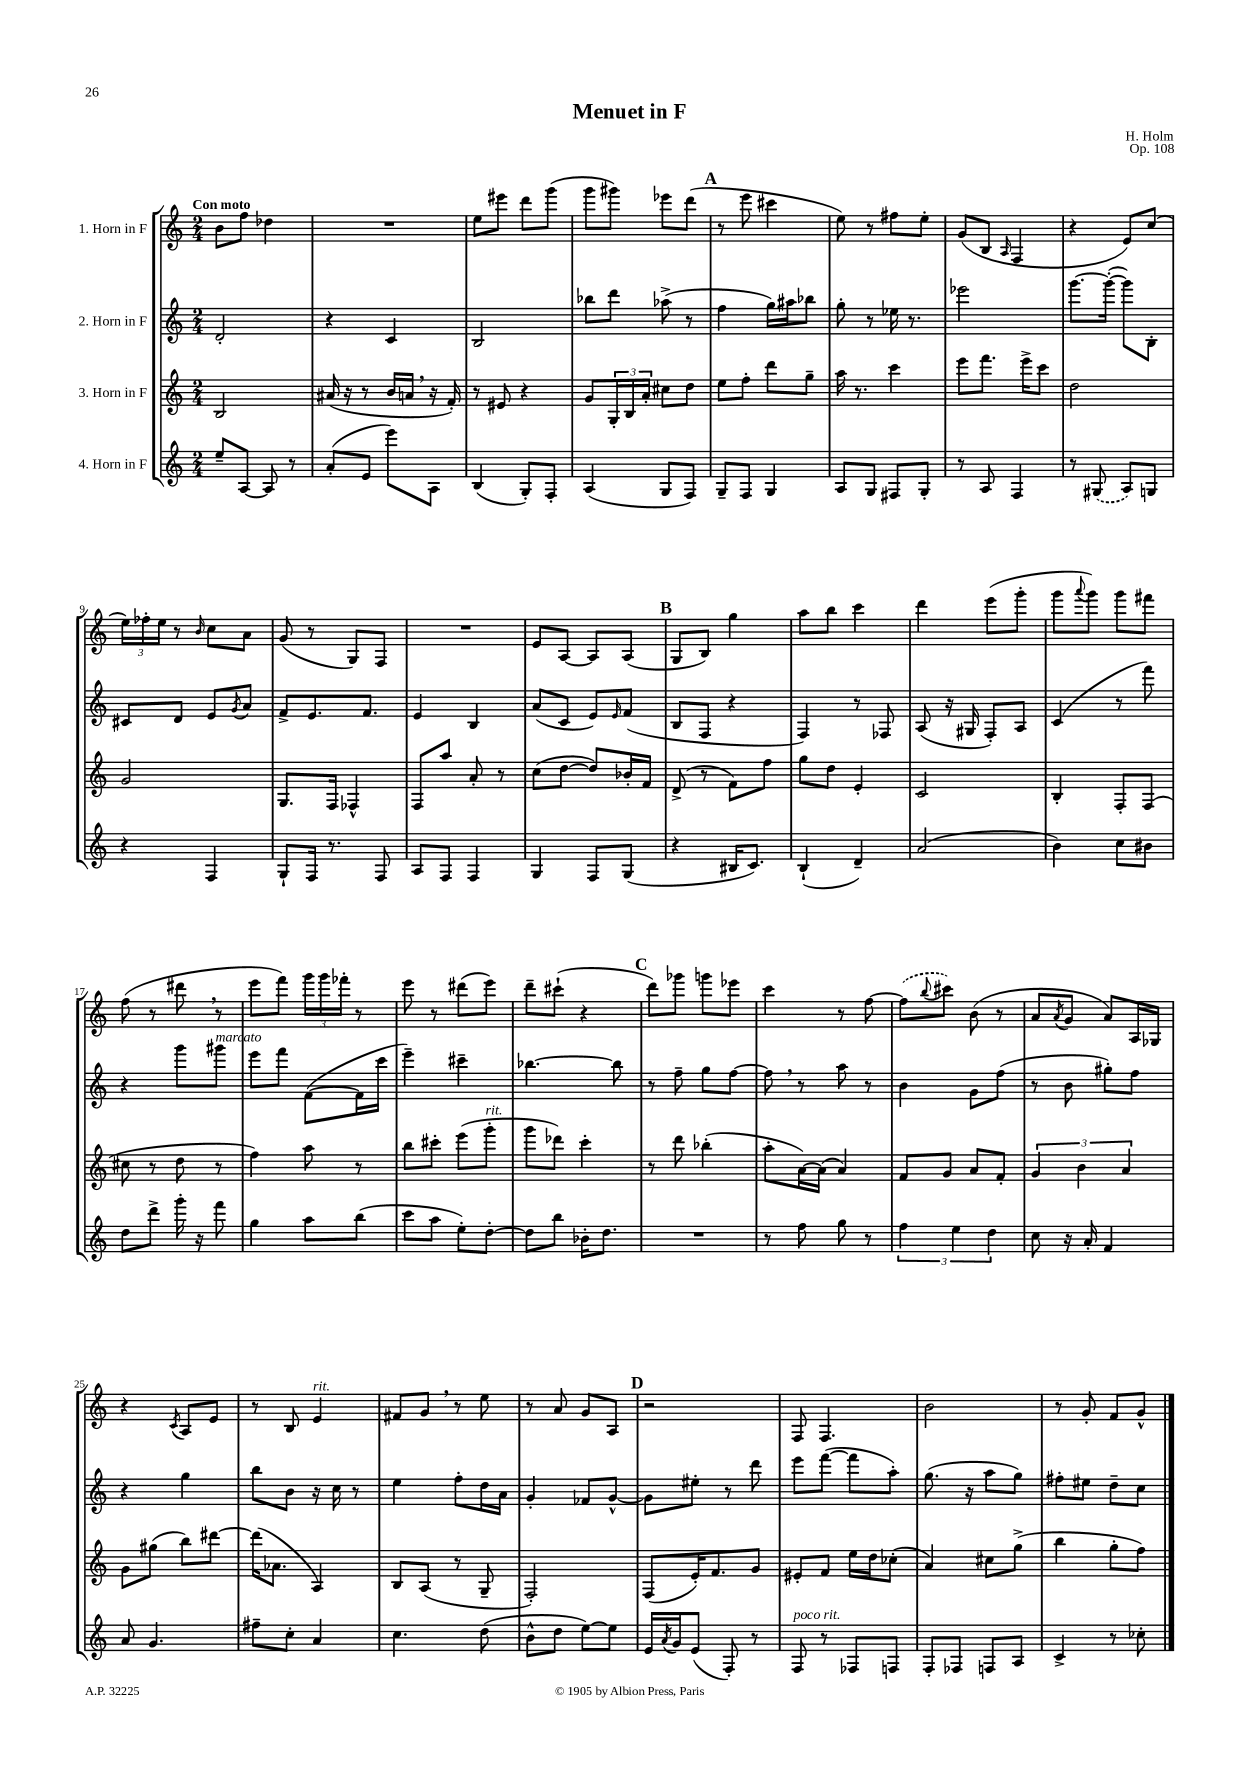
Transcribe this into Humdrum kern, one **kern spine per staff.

**kern	**kern	**kern	**kern
*part4	*part3	*part2	*part1
*staff4	*staff3	*staff2	*staff1
*I"4. Horn in F	*I"3. Horn in F	*I"2. Horn in F	*I"1. Horn in F
*clefG2	*clefG2	*clefG2	*clefG2
*k[]	*k[]	*k[]	*k[]
*M2/4	*M2/4	*M2/4	*M2/4
=1	=1	=1	=1
!	!	!	!LO:TX:a:B:t=Con moto
8ee~/L	2B/	2d'/	8b\L
[8A/J	.	.	8ff\J
8A/]	.	.	4dd-X\
8r	.	.	.
=2	=2	=2	=2
(8a'/L	(16a#X/	4r	2r
.	16r	.	.
8e/J	8r	.	.
8eee\L)	16b/LL	4c/	.
.	16an,/JJ	.	.
8A\J	16r	.	.
.	16f'/)	.	.
=3	=3	=3	=3
(4B/	8r	2B/	8ee\L
.	8e#X/	.	8eee#X\J
8G'/L)	4r	.	8ddd\L
8F'/J	.	.	(8ggg\J
=4	=4	=4	=4
(4A/	8g/L	8bb-X\L	8ggg\L
.	24G'/L	8ddd\J	8ggg#X\J)
.	24B/	.	.
.	24a'/JJ	.	.
8G/L	8cc#X\L	(8aa-X^\	8eee-X\L
8F/J)	8dd\J	8r	(8ddd\J
!!LO:REH:place=s1:t=A
=5	=5	=5	=5
8G~/L	8ee\L	4ff\	8r
8F/J	8ff'\J	.	8eee\
4G/	8ddd\L	16gg\LL)	4ccc#X\
.	.	16aa#X\J	.
.	8gg~\J	8bb-X\J	.
=6	=6	=6	=6
8A/L	16aa\	8gg'\	8ee\)
.	8.r	.	.
8G/J	.	8r	8r
8F#X/L	4ccc\	16ee-X\	8ff#X\L
.	.	8.r	.
8G'/J	.	.	8ee'\J
=7	=7	=7	=7
8r	8eee\L	2eee-X\	(8g/L
8A/	8.fff\J	.	8B/J
.	.	.	16qqA/
4F/	.	.	4F/
.	16eee^\KL	.	.
.	8ccc\J	.	.
=8	=8	=8	=8
8r	2dd\	[8.ggg\L	4r
(8G#X/	.	.	.
.	.	(16ggg'\Jk_	.
8A/L)	.	8ggg\L])	8e/L)
8Gn/J	.	8B'\J	(8cc/J
!!LO:LB:g=z
=9	=9	=9	=9
4r	2g/	8c#X/L	24ee\LL)
.	.	.	24ff-X'\
.	.	.	24ee\JJ
.	.	8d/J	8r
.	.	.	16qqb/
4F/	.	8e/L	8cc\L
.	.	8qg/	.
.	.	8a/J	8a\J
=10	=10	=10	=10
8G`/L	8.G/L	8f^/L	(8g/
16F/Jk	.	8.e/	8r
8.r	16F/Jk	.	.
.	4F-X^^/	.	8G/L)
.	.	8.f/J	.
8F/	.	.	8F/J
=11	=11	=11	=11
8A/L	8F/L	4e/	2r
8F/J	8aa/J	.	.
4F/	8a'/	4B/	.
.	8r	.	.
=12	=12	=12	=12
4G/	(8cc\L	(8a/L	8e/L
.	[8dd\J	8c/J	[8A/J
8F/L	8dd/L])	8e/L)	8A/L]
.	.	16qqe/	.
(8G/J	16b-X'/L	(8f/J	(8A/J
.	16f/JJ	.	.
!!LO:REH:place=s1:t=B
=13	=13	=13	=13
4r	(8d^/	8B/L	8G/L
.	8r	8F/J	8B/J)
16B#X/KL	8f\L)	4r	4gg\
8.c/J)	.	.	.
.	8ff\J	.	.
=14	=14	=14	=14
(4B`/	8gg\L	4F/)	8aa\L
.	8dd\J	.	8bb\J
4d~/)	4e'/	8r	4ccc\
.	.	8F-X/	.
=15	=15	=15	=15
(2a/	2c/	(8A/	4ddd\
.	.	16r	.
.	.	16G#X/	.
.	.	8F'/L)	(8eee\L
.	.	8A/J	8ggg'\J
=16	=16	=16	=16
4b\)	4B'/	(4c/	8ggg\L
.	.	.	8qqaaa/
.	.	.	8ggg\J)
8cc\L	8F'/L	8r	8ggg\L
8b#X\J	(8F/J	8fff\)	8fff#X\J
!!LO:LB:g=z
=17	=17	=17	=17
8dd\L	8cc#X\	4r	(8ff\
8ddd^\J	8r	.	8r
16ggg'\	8dd\	8ggg\L	8ddd#X,\
16r	.	.	.
!	!	!LO:TX:a:i:t=marcato	!
8fff\	8r	8ggg#X\J	8r
=18	=18	=18	=18
4gg\	4ff\)	8eee\L	8eee\L
.	.	8fff\J	8fff\J)
8aa\L	8aa\	([8f\L	24ggg\LL
.	.	.	24ggg\
.	.	.	24fff-X'\JJ
(8bb\J	8r	16f\L]	8r
.	.	16ccc\JJ	.
=19	=19	=19	=19
8ccc\L	8bb\L	4eee~\)	8eee\
8aa\J	8ccc#X'\J	.	8r
8ee'\L)	(8eee\L	4ccc#X~\	(8ddd#X\L
!	!LO:TX:a:i:t=rit.	!	!
[8dd'\J	8ggg'\J	.	8eee\J)
=20	=20	=20	=20
8dd\L]	8ggg\L	[4.bb-X\	8ddd~\L
8bb\J	8ddd-X\J)	.	(8ccc#X`\J
16b-X'\KL	4ccc'\	.	4r
8.dd\J	.	.	.
.	.	8bb-\]	.
!!LO:REH:place=s1:t=C
=21	=21	=21	=21
2r	8r	8r	8ddd\L)
.	8ddd\	8ff~\	8ggg-X\J
.	(4bb-X'\	8gg\L	8gggn\L
.	.	[8ff\J	8eee-X\J
=22	=22	=22	=22
8r	8aa'\L	8ff,\]	4ccc\
8ff\	[16a\L)	8r	.
.	(16a\JJ]	.	.
8gg\	4a/)	8aa\	8r
8r	.	8r	[8ff\
=23	=23	=23	=23
6ff\	8f/L	4b\	(8ff\L]
.	.	.	8qqbb/
.	8g/J	.	8ccc#X\J)
6ee\	.	.	.
.	8a/L	8g\L	(8b\
6dd\	.	.	.
.	8f'/J	(8ff\J	8r
=24	=24	=24	=24
8cc\	6g/	8r	8a/L
.	.	.	8qa/
16r	.	8b\	8g/J
.	6b\	.	.
16a'/	.	.	.
4f/	.	8gg#X'\L)	8a/L)
.	6a/	.	.
.	.	8ff\J	16A/L
.	.	.	16G-X/JJ
!!LO:LB:g=z
=25	=25	=25	=25
8a/	8g\L	4r	4r
4.g/	(8gg#X\J	.	.
.	.	.	8qc/
.	8bb\L)	4gg\	8A/L
.	[8ddd#X\J	.	8e/J
=26	=26	=26	=26
8ff#X~\L	(16ddd#\KL]	8bb\L	8r
.	8.a-X\J	.	.
8cc'\J	.	8b\J	8B/
!	!	!	!LO:TX:a:i:t=rit.
4a/	4A/)	16r	4e/
.	.	16cc\	.
.	.	8r	.
=27	=27	=27	=27
4.cc\	8B/L	4ee\	8f#X/L
.	(8A/J	.	8g,/J
.	8r	8ff'\L	8r
(8dd\	8G~/	16dd\L	8ee\
.	.	16a\JJ	.
=28	=28	=28	=28
8b^^\L	2F'/)	4g'/	8r
8dd\J	.	.	8a/
[8ee\L)	.	8f-X/L	8g/L
8ee\J]	.	[8g^^/J	8A/J
!!LO:REH:place=s1:t=D
=29	=29	=29	=29
16e/LL	(8F/L	8g\L]	2r
8qa/	.	.	.
16g/J	.	.	.
(8e/J	16e'/K)	8ee#X'\J	.
.	8.f/	.	.
8F'/)	.	8r	.
8r	8g/J	8ddd\	.
=30	=30	=30	=30
!LO:TX:a:i:t=poco rit.	!	!	!
8F/	8e#X'/L	8eee\L	8F/
8r	8f/J	([8fff\J	4.F/
8F-X/L	16ee\LL	8fff\L]	.
.	16dd\J	.	.
8Fn/J	(8cc-X'\J	8aa'\J)	.
=31	=31	=31	=31
8F'/L	4a/)	(8.gg\	2b\
8F-X/J	.	.	.
.	.	16r	.
8Fn/L	8cc#X\L	8aa\L	.
8A/J	(8gg^\J	8gg\J)	.
=32	=32	=32	=32
4c^/	4bb\	8ff#X'\L	8r
.	.	8ee#X\J	8g'/
8r	8gg'\L	8dd~\L	8f/L
8cc-X'\	8ff\J)	8cc\J	8g^^/J
==	==	==	==
*-	*-	*-	*-
